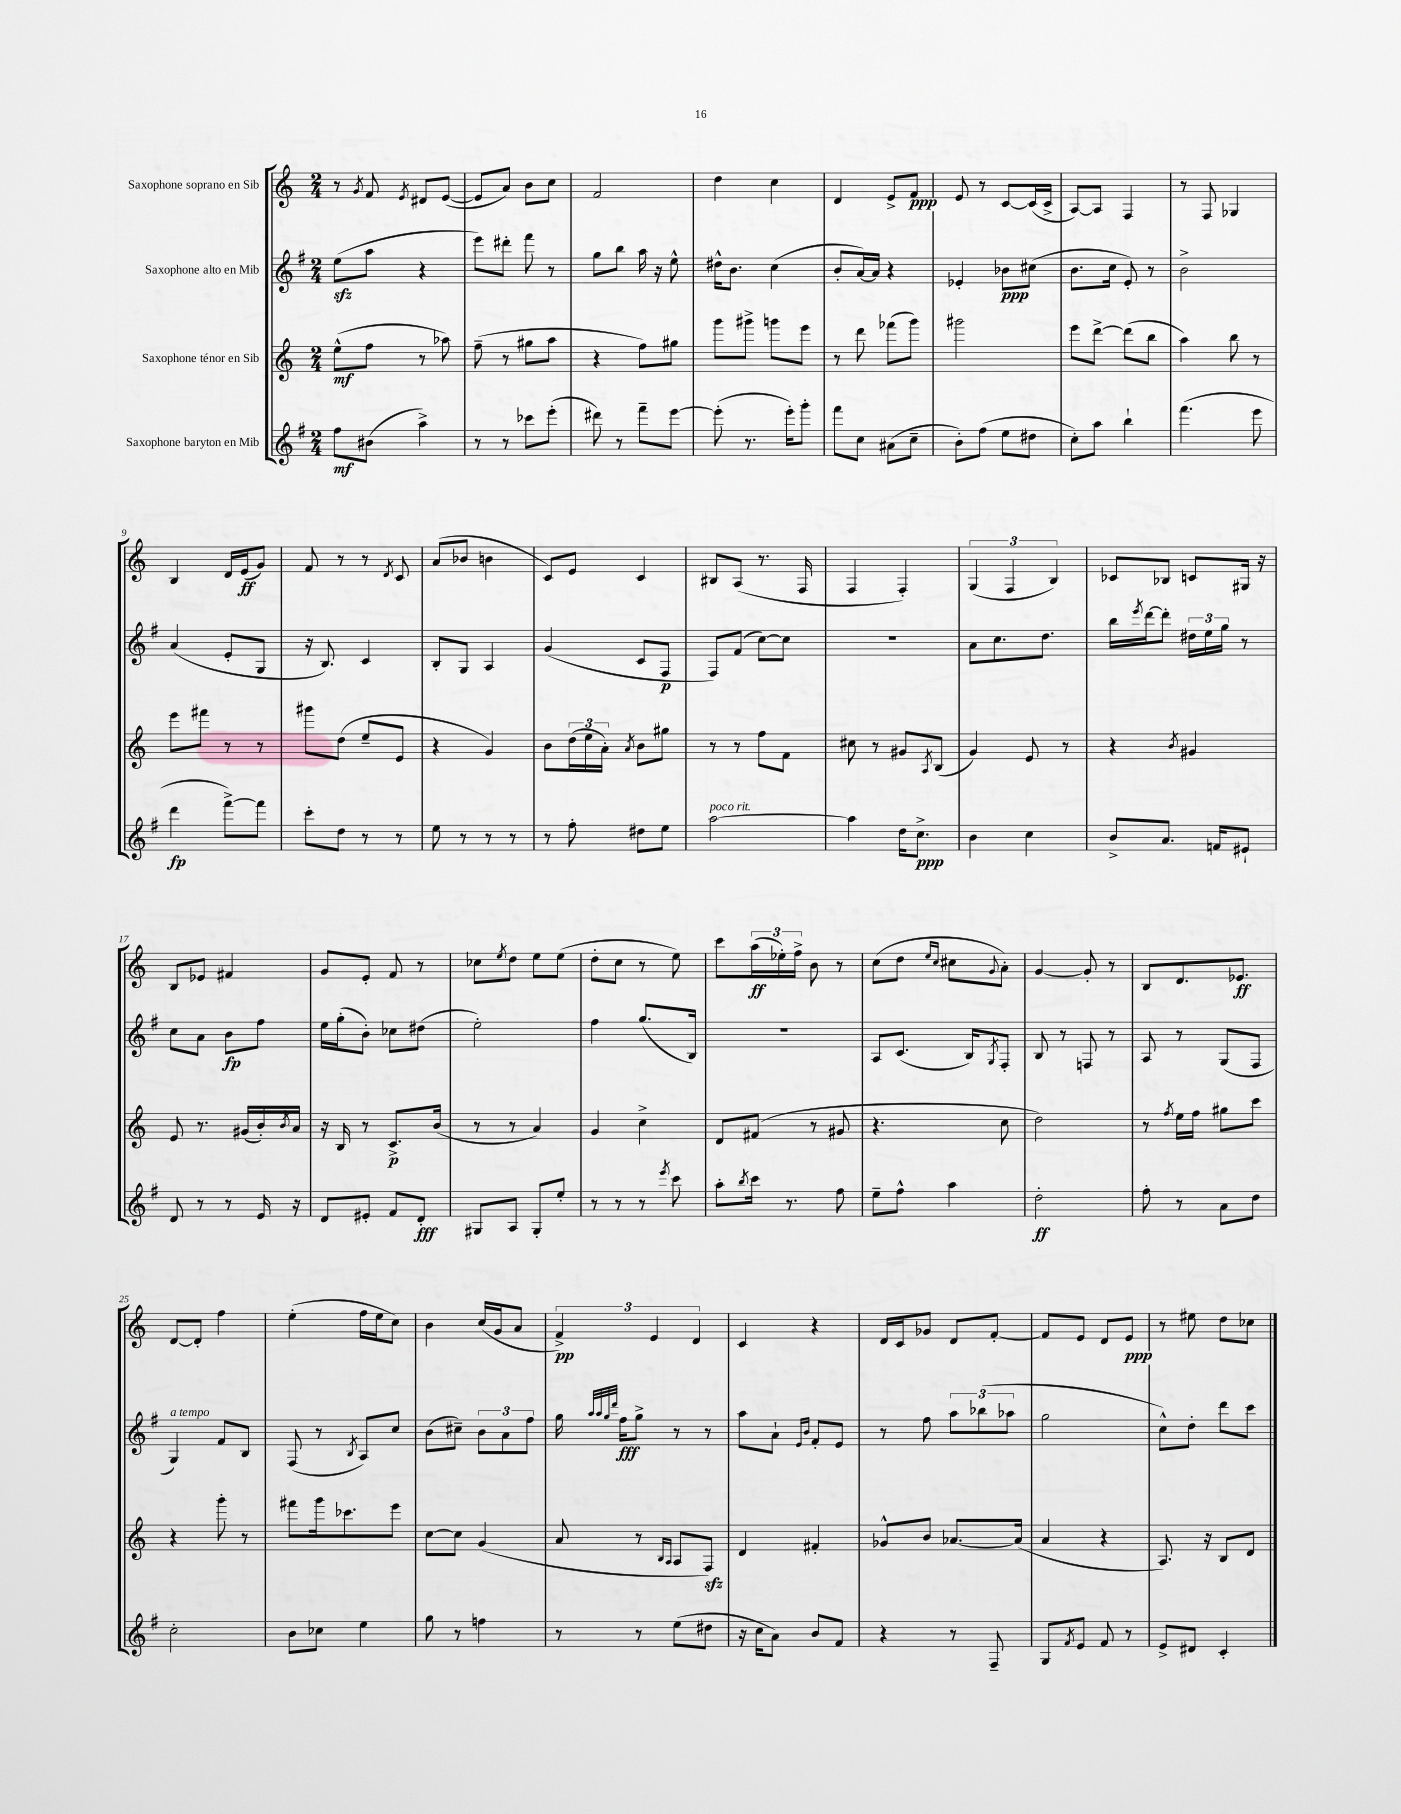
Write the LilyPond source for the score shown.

<<
\new StaffGroup <<
\new Staff = "s0" \with { instrumentName = "Saxophone soprano en Sib" } {
    \clef treble \key c \major \numericTimeSignature \time 2/4
    r8 \acciaccatura { g'8 } f'8 \acciaccatura { e'8 } dis'8 e'8~( |
    e'8 a'8) b'8 c''8 |
    f'2 |
    d''4 c''4 |
    d'4 e'8-> f'8\ppp |
    e'8 r8 c'8~ c'16( c'16-> |
    a8~) a8 f4 |
    r8 f8 ges4 |
    b4 d'16 e'16\ff( g'8) |
    f'8 r8 r8 \acciaccatura { d'8 } c'8 |
    a'8( bes'8 b'4 |
    c'8) e'8 c'4 |
    bis8 a8( r8. f16 |
    f4 f4-.) |
    \tuplet 3/2 { g4( f4 b4) } |
    ces'8 bes8 c'8 gis16 r16 |
    b8 ees'8 fis'4 |
    g'8 e'8-. f'8 r8 |
    ces''8 \acciaccatura { e''8 } d''8 e''8 e''8( |
    d''8-. c''8 r8 e''8) |
    c'''8 \tuplet 3/2 { a''16\ff( ees''16-.) f''16-> } b'8 r8 |
    c''8( d''8 \grace { e''16 c''16 } cis''8 \appoggiatura { g'8 } a'8-.) |
    g'4~ g'8-. r8 |
    b8 d'8. ees'8.\ff |
    d'8~ d'8-. f''4 |
    e''4-.( f''16 e''16 c''8) |
    b'4 c''16( g'16 a'8 |
    \tuplet 3/2 { f'4->\pp) e'4 d'4 } |
    c'4 r4 |
    d'16 c'16 ges'8 d'8 f'8~-. |
    f'8 e'8 d'8 e'8\ppp |
    r8 eis''8 d''8 ces''8 \bar "|." |
}
\new Staff = "s1" \with { instrumentName = "Saxophone alto en Mib" } {
    \clef treble \key g \major \numericTimeSignature \time 2/4
    e''8\sfz( a''8 r4 |
    e'''8) dis'''8-. fis'''8 r8 |
    g''8 b''8 a''16 r16 e''8-^ |
    dis''16-^ b'8. c''4( |
    b'8-. a'16~) a'16 r4 |
    ees'4-. bes'8\ppp cis''8( |
    b'8. c''16 e'8-.) r8 |
    b'2-> |
    a'4( e'8-. g8 |
    r16 b8.) c'4 |
    b8-. g8 a4 |
    g'4( c'8 fis8\p |
    fis8) fis'8( c''8~) c''8 |
    R2 |
    a'8 c''8. d''8. |
    b''16 \acciaccatura { e'''8 } d'''16~ d'''8-. \tuplet 3/2 { dis''16 e''16 g''16 } r8 |
    c''8 a'8 b'8\fp fis''8 |
    e''16 g''16-.( b'8-.) ces''8 dis''8( |
    e''2-.) |
    fis''4 g''8.( b16) |
    r2 |
    a8 c'8.( b16) \acciaccatura { g8 } fis8-. |
    b8 r8 f8 r8 |
    a8 r8 g8( fis8 |
    g4^\markup { \italic "a tempo" }) fis'8 b8 |
    fis8( r8 \acciaccatura { b8 } a8) c''8 |
    b'8( cis''8--) \tuplet 3/2 { b'8 a'8 fis''8 } |
    g''16 \grace { a''32 a''32 g''32 d'''32 } fis''16\fff g''8-> r8 r8 |
    a''8 a'8-! \grace { e'16 b'16 } fis'8-. e'8 |
    r8 fis''8 \tuplet 3/2 { a''8 bes''8( aes''8 } |
    g''2 |
    c''8-^) d''8-. d'''8 c'''8 \bar "|." |
}
\new Staff = "s2" \with { instrumentName = "Saxophone ténor en Sib" } {
    \clef treble \key c \major \numericTimeSignature \time 2/4
    e''8-^\mf( f''8 r8 aes''8) |
    f''8--( r8 gis''8 a''8 |
    r4 f''8) gis''8 |
    g'''8 gis'''8-> g'''8 e'''8 |
    r8 d'''8 fes'''8( g'''8) |
    gis'''2 |
    e'''8 d'''8~-> d'''8( b''8 |
    a''4) b''8 r8 |
    e'''8 fis'''8 r8 r8 |
    gis'''8 d''8( e''8-- e'8 |
    r4 g'4) |
    b'8 \tuplet 3/2 { d''16( e''16 a'16-.) } \acciaccatura { a'8 } b'8 gis''8 |
    r8 r8 f''8 f'8 |
    cis''8 r8 gis'8 \acciaccatura { a8 } b8( |
    g'4) e'8 r8 |
    r4 \acciaccatura { b'8 } gis'4 |
    e'8 r8. gis'16( b'16-.) \acciaccatura { b'8 } a'16 |
    r16 b16 r8 c'8.->\p b'16( |
    r8 r8 a'4) |
    g'4 c''4-> |
    d'8 fis'8( r8 gis'8 |
    r4. c''8 |
    d''2) |
    r8 \acciaccatura { f''8 } e''16 f''16 gis''8 c'''8 |
    r4 g'''8-. r8 |
    fis'''8 g'''16 ces'''8. e'''8 |
    c''8~ c''8 g'4( |
    a'8 r8 \grace { b16 a16 } a8 f8\sfz) |
    d'4 fis'4-. |
    ges'8-^ b'8 aes'8.~ aes'16( |
    a'4 r4 |
    a8.) r16 b8 d'8 \bar "|." |
}
\new Staff = "s3" \with { instrumentName = "Saxophone baryton en Mib" } {
    \clef treble \key g \major \numericTimeSignature \time 2/4
    fis''8\mf bis'8( a''4->) |
    r8 r8 ces'''8 e'''8-.( |
    dis'''8) r8 fis'''8-- e'''8~ |
    e'''8-.( r8. e'''16-.) g'''8-. |
    fis'''8 c''8 ais'8( c''8-- |
    b'8-.) fis''8( e''8 dis''8 |
    c''8-.) a''8 b''4-! |
    fis'''4.( e'''8 |
    d'''4\fp fis'''8~->) fis'''8 |
    c'''8-. d''8 r8 r8 |
    e''8 r8 r8 r8 |
    r8 fis''8-. dis''8 e''8 |
    a''2~^\markup { \italic "poco rit." } |
    a''4 d''16 c''8.->\ppp |
    b'4 c''4 |
    b'8-> a'8. f'16 eis'8-! |
    d'8 r8 r8 e'16 r16 |
    d'8 eis'8-. fis'8 d'8-.\fff |
    gis8 a8 gis8-. e''8-. |
    r8 r8 r8 \acciaccatura { e'''8 } c'''8 |
    a''8-. \acciaccatura { b''8 } c'''16 r8. fis''8 |
    e''8-- fis''8-^ a''4 |
    d''2-.\ff |
    fis''8-. r8 a'8 d''8 |
    c''2-. |
    b'8 ces''8 e''4 |
    g''8 r8 f''4 |
    r8 r8 e''8( dis''8 |
    r16 c''16 a'8) b'8 fis'8 |
    r4 r8 fis8-- |
    g8 \acciaccatura { fis'8 } e'8 fis'8 r8 |
    e'8-> dis'8 c'4-. \bar "|." |
}
>>
>>
